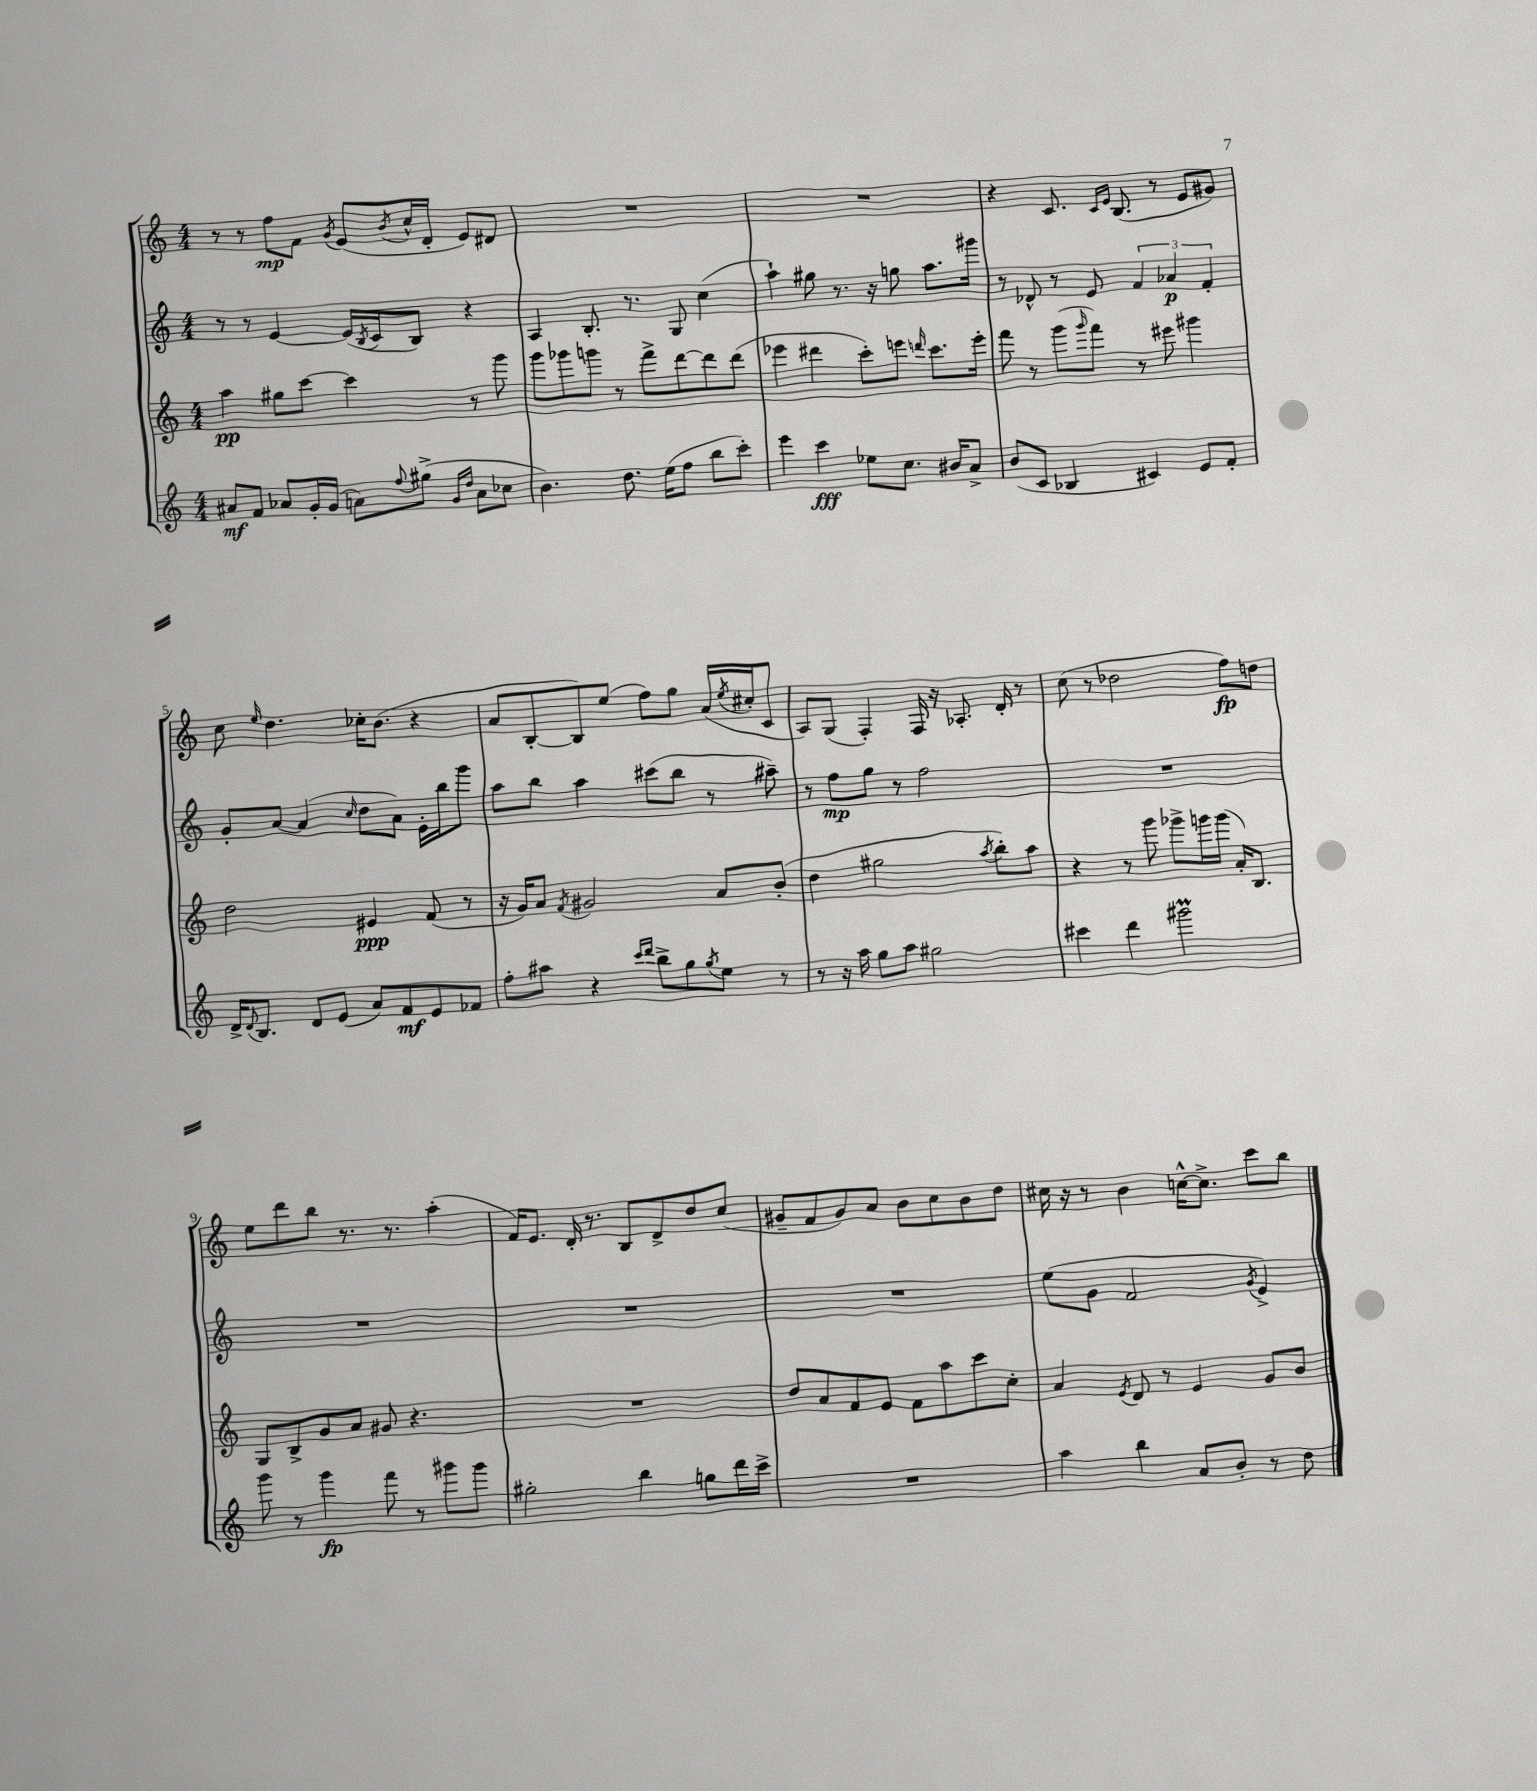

**kern	**kern	**kern	**kern
*staff4	*staff3	*staff2	*staff1
*clefG2	*clefG2	*clefG2	*clefG2
*k[]	*k[]	*k[]	*k[]
*M4/4	*M4/4	*M4/4	*M4/4
8a#	4aa	8r	8r
8f	.	8r	8r
8a-	8gg#	[4e	8ff
16g'	[8ccc	.	8f
(16g	.	.	.
.	.	.	8qg
8a)	4ccc]	(16e]	(8e
.	.	8qB	.
.	.	16c	.
8qqff	.	.	8qb
(8gg#^	.	8B)	16cc^^
.	.	.	16d'
16qqg	.	.	.
16qqdd	.	.	.
8a	8r	4r	8e)
8cc-	8ggg	.	8d#
=	=	=	=
4.b)	8ggg	4A	1r
.	8ggg-	.	.
.	8ggg	8.B'	.
8.dd	8r	.	.
.	.	8.r	.
.	8fff^	.	.
(16ee	.	.	.
8ff	[8ddd	8G	.
8bb	8ddd]	(4cc	.
8ccc')	(8ddd	.	.
=	=	=	=
4eee	4eee-	4aa`)	1r
4ccc	4ddd#	8gg#	.
.	.	8.r	.
8ee-	8ccc')	.	.
.	.	16r	.
8.cc	8eee	8gg	.
.	16qqddd	.	.
.	8.ccc	8.aa	.
16b#	.	.	.
8a^	.	.	.
.	16eee'	16ggg#	.
=	=	=	=
(8b	8fff	8r	4r
8c	8r	8d-^^	.
4B-	(8ggg	8r	8.c
.	16qqggg	.	.
.	8fff)	8e	.
.	.	.	16qqc
.	.	.	16qqe
.	.	.	(8.B
4c#)	8r	6f	.
.	8eee#	.	8r
.	.	6a-	.
8e	4ggg#	.	8e
.	.	6f'	.
8f'	.	.	8g#)
=	=	=	=
16d^	2dd	8g'	8cc
8qqd	.	.	.
8.B	.	.	.
.	.	.	16qqee
.	.	[8a	4.dd
8d	.	(4a]	.
(8e	.	.	.
.	.	16qqcc	.
8a)	4e#	8dd	16cc-'
.	.	.	(8.b
8f	.	8a)	.
8e	(8f	16e'	4r
.	.	16bb	.
8f-	8r	8ggg	.
=	=	=	=
8ff'	16r	8aa	8a
.	16g)	.	.
8aa#	8a	8bb	[8B'
.	8qf	.	.
4r	2g#	4aa	8B])
.	.	.	(8ee
16qqccc	.	.	.
16qqddd	.	.	.
8bb^	.	(8ccc#	8ff)
8gg	.	8bb	8gg
8qgg	.	.	.
8ee	8a	8r	(16a
.	.	.	8qee
.	.	.	16cc#'
8r	(8b'	8aa#~)	8c
=	=	=	=
8r	4dd	8r	8A)
16r	.	8ff	(8G
16aa	.	.	.
8gg	2gg#	8gg	4F')
8aa	.	8r	.
2gg#	.	2ff	16F
.	.	.	16r
.	.	.	8.A-'
.	8qaa	.	.
.	8bb')	.	.
.	.	.	16d'
.	8aa	.	8r
=	=	=	=
4ccc#	4r	1r	(8cc
.	.	.	8r
4ddd	8r	.	2dd-
.	8ggg	.	.
2ggg#	8ggg-^	.	.
.	16ggg	.	.
.	(16ggg	.	.
.	16a')	.	8ff)
.	8.B	.	.
.	.	.	8dd
=	=	=	=
8ggg	8G	1r	8ee
8r	8B^	.	8ddd
4ggg	8g	.	8bb
.	8a	.	8.r
8fff	8g#	.	.
.	.	.	8.r
8r	4.r	.	.
8ggg#	.	.	(4aa'
8ggg#	.	.	.
=	=	=	=
2gg#'	1r	1r	16f)
.	.	.	8.e
.	.	.	16d'
.	.	.	8.r
4bb	.	.	8B
.	.	.	8d^
8gg	.	.	8dd
16ddd	.	.	(8cc
16ccc^	.	.	.
=	=	=	=
1r	8dd	1r	8g#~
.	8a	.	8f
.	8f	.	8g#)
.	8e	.	8a
.	8f	.	8b
.	8aa	.	8cc
.	8ccc	.	8b
.	8cc'	.	8dd
=	=	=	=
4aa	4a	(8ee	16cc#
.	.	.	16r
.	.	8g	8r
.	8qe	.	.
4bb	8d	2f	4b
.	8r	.	.
8a	4e	.	[16cc^^
.	.	.	8.cc^]
8b'	.	.	.
.	.	8qg	.
8r	8g	4e^)	8ccc
8dd	8b	.	8bb
==	==	==	==
*-	*-	*-	*-
